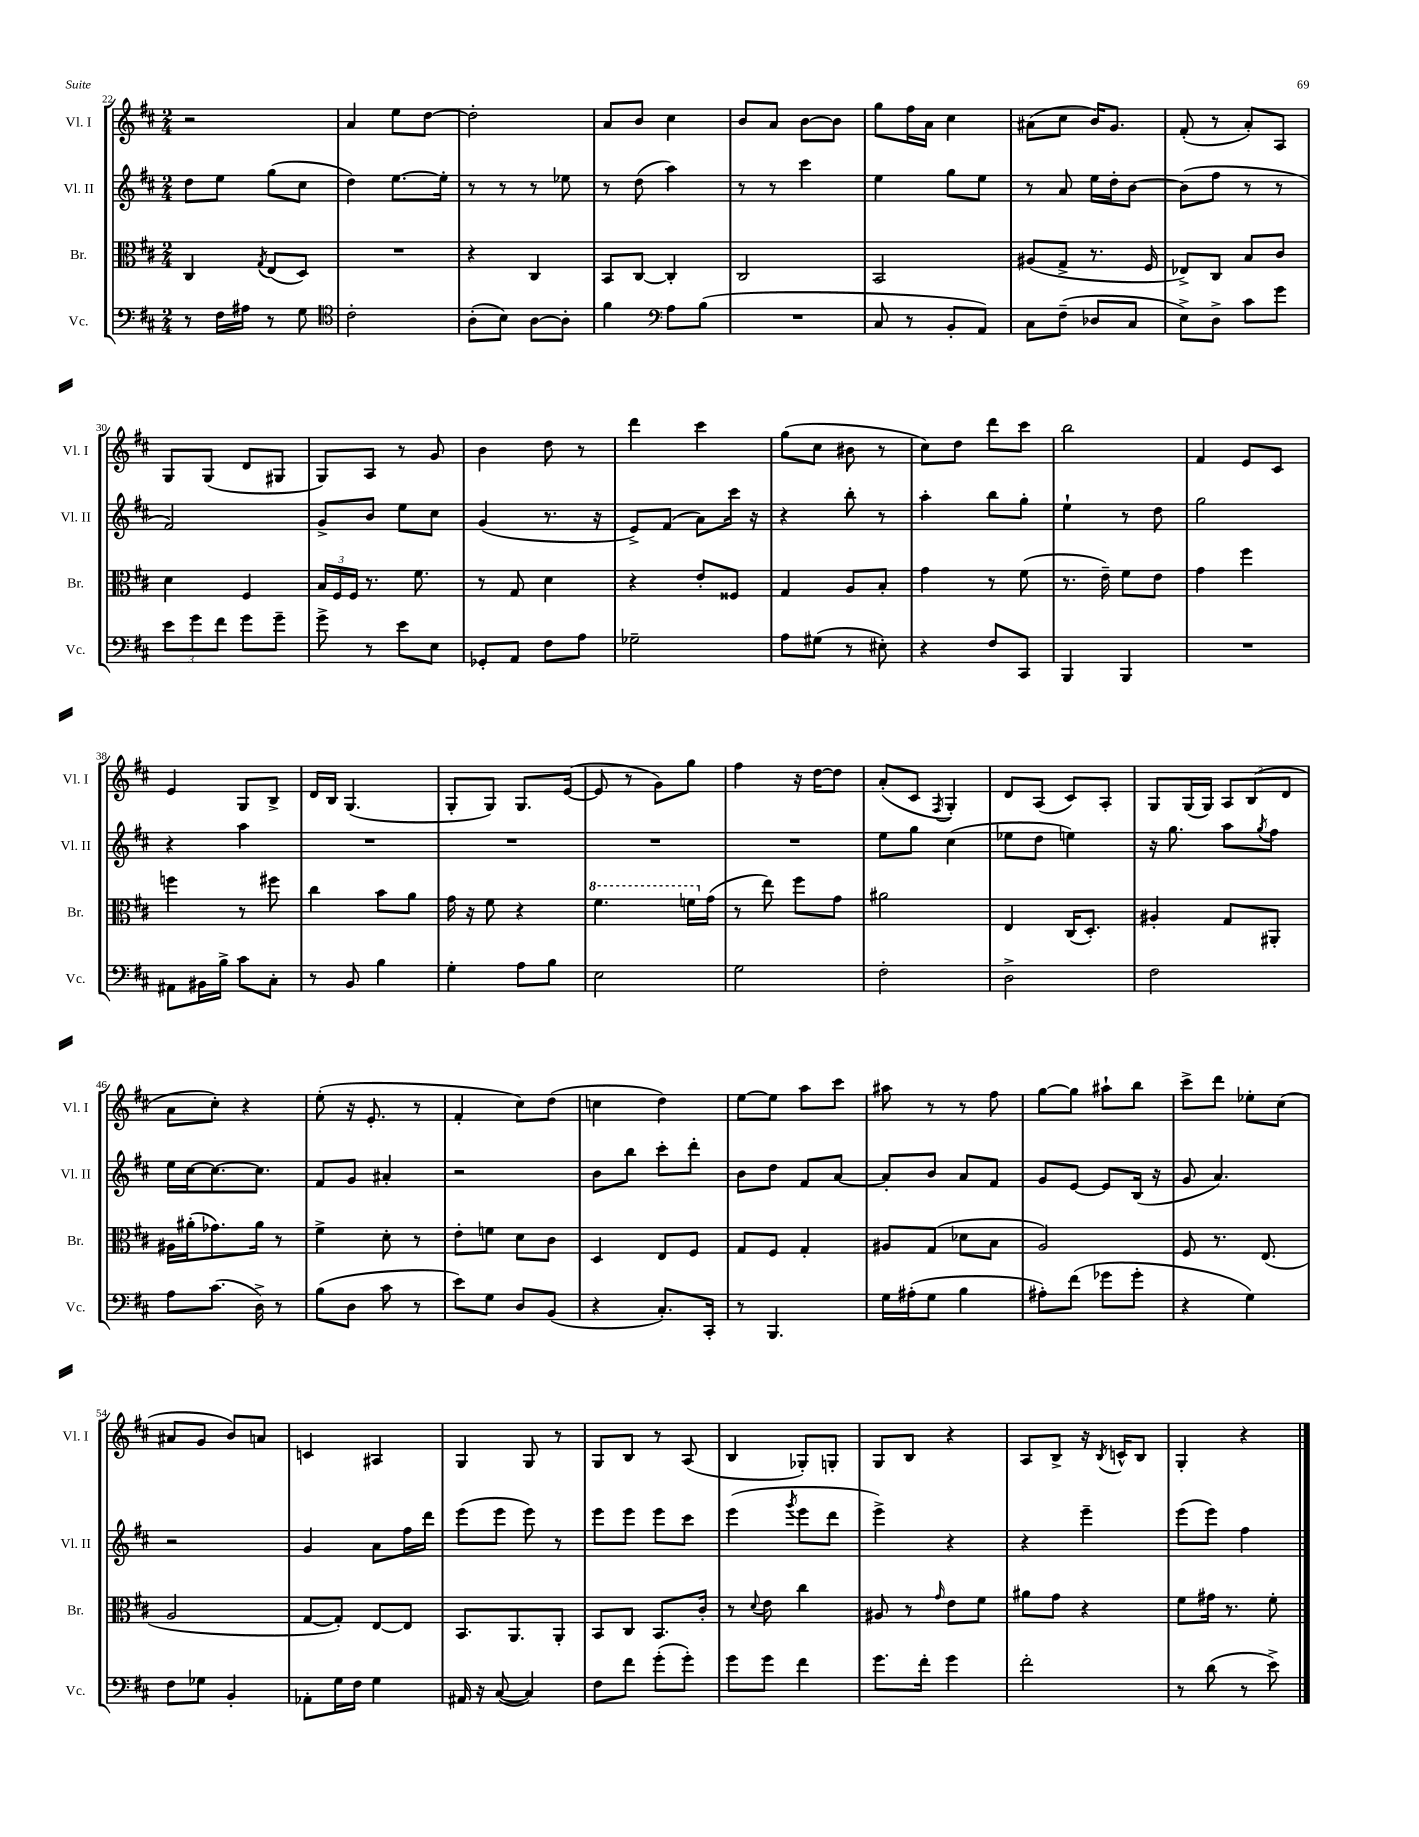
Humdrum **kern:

**kern	**kern	**kern	**kern
*part4	*part3	*part2	*part1
*staff4	*staff3	*staff2	*staff1
*I"Vc.	*I"Br.	*I"Vl. II	*I"Vl. I
*I'Vc.	*I'Br.	*I'Vl. II	*I'Vl. I
*clefF4	*clefC3	*clefG2	*clefG2
*k[f#c#]	*k[f#c#]	*k[f#c#]	*k[f#c#]
*M2/4	*M2/4	*M2/4	*M2/4
=22	=22	=22	=22
8r	4C#/	8dd\L	2r
16F#\LL	.	8ee\J	.
16A#X\JJ	.	.	.
.	8qG/	.	.
8r	(8E/L	(8gg\L	.
8G\	8D/J)	8cc#\J	.
=23	=23	=23	=23
*clefC4	*	*	*
2c#'\	2r	4dd\)	4a/
.	.	[8.ee\L	8ee\L
.	.	.	[8dd\J
.	.	16ee'\Jk]	.
=24	=24	=24	=24
(8A'\L	4r	8r	2dd'\]
8B\J)	.	8r	.
[8A\L	4C#/	8r	.
8A'\J]	.	8ee-X\	.
=25	=25	=25	=25
4f#\	8BB/L	8r	8a/L
.	[8C#/J	(8dd\	8b/J
*clefF4	*	*	*
8A\L	4C#'/]	4aa\)	4cc#\
(8B\J	.	.	.
=26	=26	=26	=26
2r	2C#/	8r	8b/L
.	.	8r	8a/J
.	.	4ccc#\	[8b\L
.	.	.	8b\J]
=27	=27	=27	=27
8C#/	2BB/	4ee\	8gg\L
8r	.	.	16ff#\L
.	.	.	16a\JJ
8BB'/L	.	8gg\L	4cc#\
8AA/J)	.	8ee\J	.
=28	=28	=28	=28
8C#\L	(8A#X/L	8r	(8a#X\L
(8F#~\J	8G^/J	8a/	8cc#\J
8D-X/L	8.r	16ee\LL	16b/KL)
.	.	16dd'\J	8.g/J
8C#/J	.	[8b\J	.
.	16F#/	.	.
=29	=29	=29	=29
8E^\L)	8E-X^/L)	(8b\L]	(8f#'/
8D^\J	8C#/J	8ff#\J	8r
8c#\L	8B/L	8r	8a'/L)
8g\J	8c#/J	8r	8A/J
!!LO:LB:g=z
=30	=30	=30	=30
12e\L	4d\	2f#/)	8G/L
12g\	.	.	.
.	.	.	(8G/J
12f#\J	.	.	.
8g\L	4F#/	.	8d/L
8g~\J	.	.	8G#X/J
=31	=31	=31	=31
8g^\	24B/LL	8g^/L	8G/L)
.	24F#/	.	.
.	24F#/JJ	.	.
8r	8.r	8b/J	8A/J
8e\L	.	8ee\L	8r
.	8.f#\	.	.
8E\J	.	8cc#\J	8g/
=32	=32	=32	=32
8GG-X'/L	8r	(4g/	4b\
8AA/J	8G/	.	.
8F#\L	4d\	8.r	8dd\
8A\J	.	.	8r
.	.	16r	.
=33	=33	=33	=33
2G-X~\	4r	8e^/L)	4ddd\
.	.	(8f#/J	.
.	8e'/L	8a\L)	4ccc#\
.	8F##X/J	16ccc#\Jk	.
.	.	16r	.
=34	=34	=34	=34
8A\L	4G/	4r	(8gg\L
(8G#X\J	.	.	8cc#\J
8r	8A/L	8bb'\	8b#X\
8E#X'\)	8B'/J	8r	8r
=35	=35	=35	=35
4r	4g\	4aa'\	8cc#\L)
.	.	.	8dd\J
8F#/L	8r	8bb\L	8ddd\L
8CC#/J	(8f#\	8gg'\J	8ccc#\J
=36	=36	=36	=36
4BBB/	8.r	4ee`\	2bb\
.	16e~\)	.	.
4BBB/	8f#\L	8r	.
.	8e\J	8dd\	.
=37	=37	=37	=37
2r	4g\	2gg\	4f#/
.	4ff#\	.	8e/L
.	.	.	8c#/J
!!LO:LB:g=z
=38	=38	=38	=38
8AA#X\L	4ffn\	4r	4e/
16BB#X\L	.	.	.
16B^\JJ	.	.	.
8c#\L	8r	4aa\	8G/L
8C#'\J	8ff#X\	.	8B^/J
=39	=39	=39	=39
8r	4cc#\	2r	16d/LL
.	.	.	16B/JJ
8BB/	.	.	(4.G/
4B\	8b\L	.	.
.	8a\J	.	.
=40	=40	=40	=40
4G'\	16g\	2r	8G'/L
.	16r	.	.
.	8f#\	.	8G/J)
8A\L	4r	.	8.G/L
8B\J	.	.	.
.	.	.	([16e/Jk
=41	=41	=41	=41
*	*8va	*	*
2E\	4.ff#\	2r	8e/]
.	.	.	8r
.	.	.	8g\L)
.	16ffn\LL	.	8gg\J
*	*X8va	*	*
.	(16g\JJ	.	.
=42	=42	=42	=42
2G\	8r	2r	4ff#\
.	8ee\)	.	.
.	8ff#\L	.	16r
.	.	.	[16dd\KL
.	8g\J	.	8dd\J]
=43	=43	=43	=43
2F#'\	2a#X\	8ee\L	(8a'/L
.	.	8gg\J	8c#/J
.	.	.	8qF#/
.	.	(4cc#\	4G'/)
=44	=44	=44	=44
2D^\	4E/	8ee-X\L	8d/L
.	.	8dd\J	(8A/J
.	(16C#/KL	4een\)	8c#/L)
.	8.D'/J)	.	.
.	.	.	8A'/J
=45	=45	=45	=45
2F#\	4A#X'/	16r	8G/L
.	.	8.gg\	.
.	.	.	(16G/L
.	.	.	16G/JJ)
.	8G/L	8aa\L	12A/L
.	.	.	(12B/
.	.	8qgg/	.
.	8AA#X'/J	8ff#\J	.
.	.	.	12d/J
!!LO:LB:g=z
=46	=46	=46	=46
8A\L	16A#X\LL	16ee\LL	8a\L
.	(16a#X'\J	[16cc#\J	.
(8.c#\J	8.g-X\)	8.cc#\_	8cc#'\J)
.	.	.	4r
16D^\)	16a#\Jk	8.cc#\J]	.
8r	8r	.	.
=47	=47	=47	=47
(8B\L	4f#^\	8f#/L	(8ee'\
8D\J	.	8g/J	16r
.	.	.	8.e'/
8c#\	8d'\	4a#X'/	.
8r	8r	.	8r
=48	=48	=48	=48
8e\L)	8e'\L	2r	4f#'/
8G\J	8fn\J	.	.
8D/L	8d\L	.	8cc#\L)
(8BB/J	8c#\J	.	(8dd\J
=49	=49	=49	=49
4r	4D/	8b\L	4ccn\
.	.	8bb\J	.
8.C#'/L)	8E/L	8ccc#'\L	4dd\)
.	8F#/J	8ddd'\J	.
16CC#'/Jk	.	.	.
=50	=50	=50	=50
8r	8G/L	8b\L	[8ee\L
4.BBB/	8F#/J	8dd\J	8ee\J]
.	4G'/	8f#/L	8aa\L
.	.	[8a/J	8ccc#\J
=51	=51	=51	=51
16G\LL	8A#X/L	8a'/L]	8aa#X\
(16A#X'\J	.	.	.
8G\J	(8G/J	8b/J	8r
4B\	8d-X\L	8a/L	8r
.	8B\J	8f#/J	8ff#\
=52	=52	=52	=52
8A#X'\L)	2A/)	8g/L	[8gg\L
(8f#\J	.	[8e/J	8gg\J]
8g-X\L	.	8e/L]	8aa#X`\L
8g-'\J	.	(16B/Jk	8bb\J
.	.	16r	.
=53	=53	=53	=53
4r	8F#/	8g/	8ccc#^\L
.	8.r	4.a/)	8ddd\J
4G\)	.	.	8ee-X'\L
.	(8.E/	.	.
.	.	.	(8cc#\J
!!LO:LB:g=z
=54	=54	=54	=54
8F#\L	2A/	2r	8a#X/L
8G-X\J	.	.	8g/J
4BB'/	.	.	8b/L)
.	.	.	8an/J
=55	=55	=55	=55
8AA-X'\L	[8G/L	4g/	4cn/
16G\L	8G'/J])	.	.
16F#\JJ	.	.	.
4G\	[8E/L	8a\L	4A#X/
.	8E/J]	16ff#\L	.
.	.	16ddd\JJ	.
=56	=56	=56	=56
16AA#X/	8.BB/L	(8eee\L	4G/
16r	.	.	.
([8C#/	.	8eee\J	.
.	8.AA/	.	.
4C#/])	.	8eee\)	8G/
.	8AA'/J	8r	8r
=57	=57	=57	=57
8F#\L	8BB/L	8eee\L	8G/L
8f#\J	8C#/J	8eee\J	8B/J
(8g'\L	8.BB/L	8eee\L	8r
8g'\J)	.	8ccc#\J	(8A/
.	16c#'/Jk	.	.
=58	=58	=58	=58
8g\L	8r	(4eee\	4B/
.	8qqd/	.	.
8g\J	8e\	.	.
.	.	8qggg/	.
4f#\	4cc#\	8eee\L	8G-X'/L)
.	.	8ddd\J	8Gn'/J
=59	=59	=59	=59
8.g\L	8A#X/	4eee^\)	8G/L
.	8r	.	8B/J
16f#'\Jk	.	.	.
.	16qqg/	.	.
4g\	8e\L	4r	4r
.	8f#\J	.	.
=60	=60	=60	=60
2f#'\	8a#X\L	4r	8A/L
.	8g\J	.	8B^/J
.	4r	4eee~\	16r
.	.	.	8qB/
.	.	.	16cn^^/KL
.	.	.	8B/J
=61	=61	=61	=61
8r	8f#\L	(8eee\L	4G'/
(8d\	16g#X\Jk	8eee\J)	.
.	8.r	.	.
8r	.	4ff#\	4r
8e^\)	8f#'\	.	.
==	==	==	==
*-	*-	*-	*-
